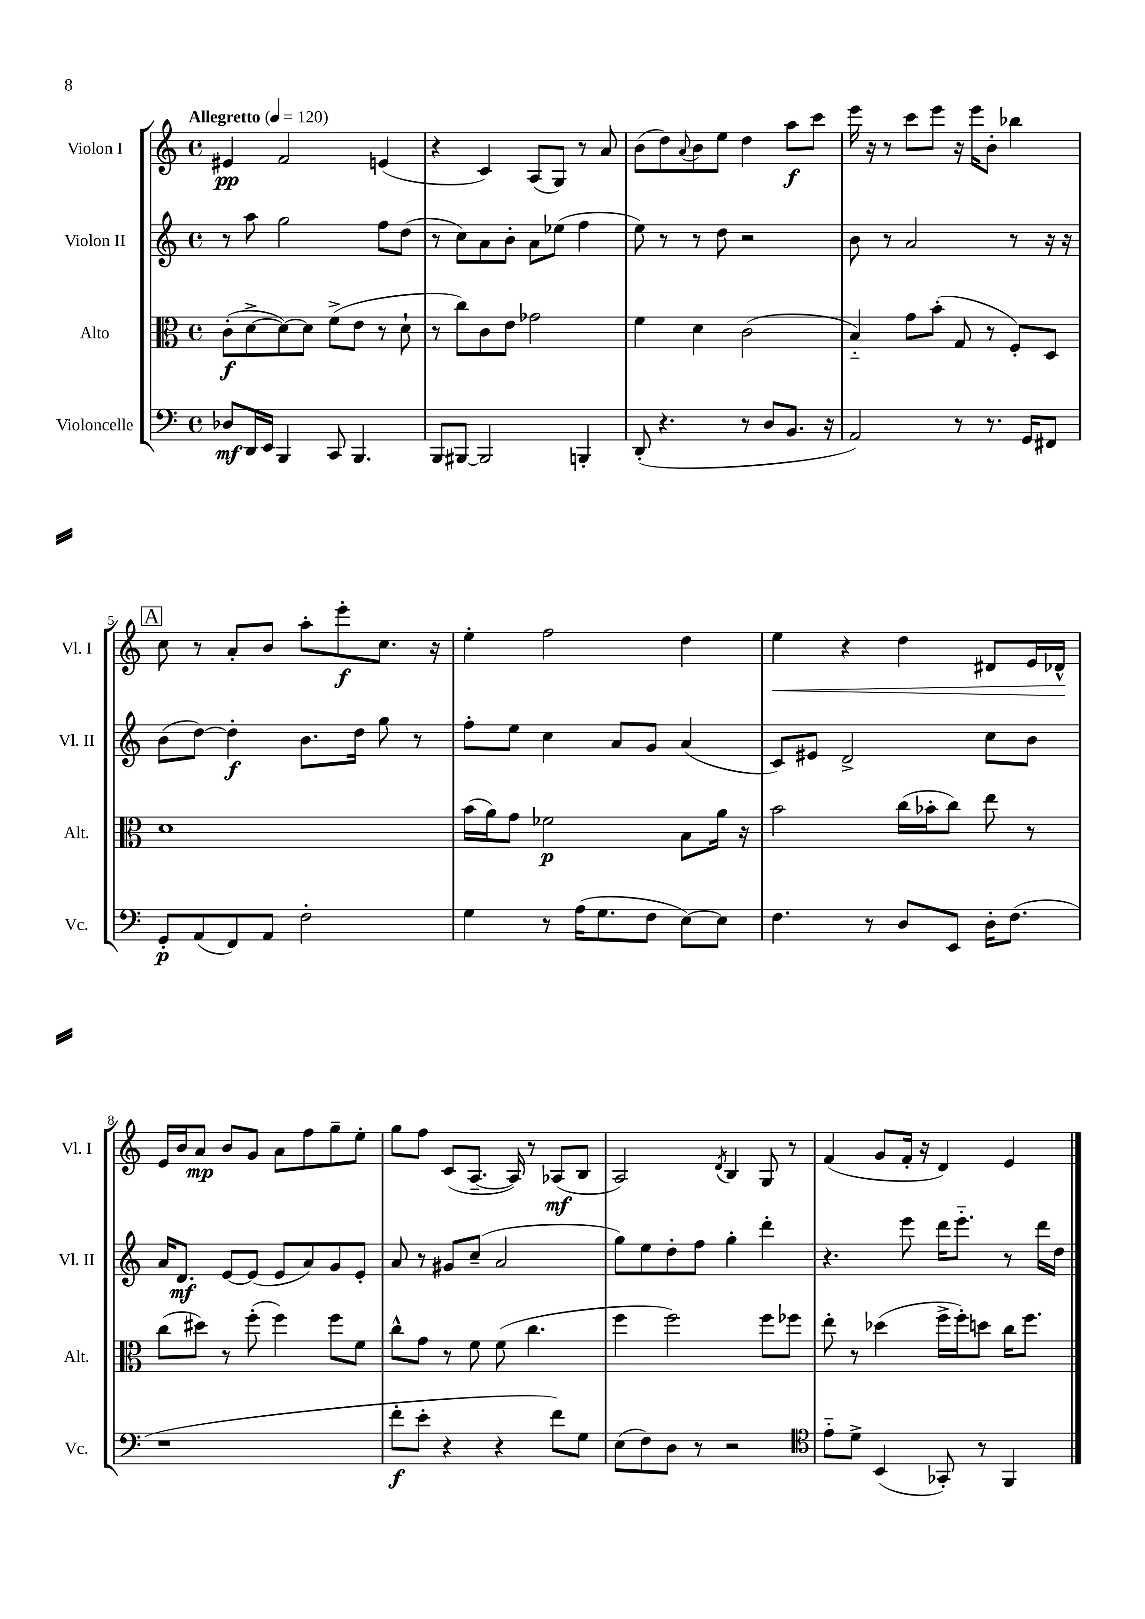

**kern	**dynam	**kern	**dynam	**kern	**dynam	**kern	**dynam
*part4	*part4	*part3	*part3	*part2	*part2	*part1	*part1
*staff4	*staff4	*staff3	*staff3	*staff2	*staff2	*staff1	*staff1
*I"Violoncelle	*	*I"Alto	*	*I"Violon II	*	*I"Violon I	*
*I'Vc.	*	*I'Alt.	*	*I'Vl. II	*	*I'Vl. I	*
*clefF4	*	*clefC3	*	*clefG2	*	*clefG2	*
*k[]	*	*k[]	*	*k[]	*	*k[]	*
*M4/4	*	*M4/4	*	*M4/4	*	*M4/4	*
*met(c)	*	*met(c)	*	*met(c)	*	*met(c)	*
*MM120	*	*MM120	*	*MM120	*	*MM120	*
=1	=1	=1	=1	=1	=1	=1	=1
!	!	!	!	!	!	!LO:TX:a:B:t=Allegretto	!
8D-X/L	mf	(8c'\L	f	8r	.	4e#X/	pp
16DD/L	.	[8d^\	.	8aa\	.	.	.
16EE/JJ	.	.	.	.	.	.	.
4BBB/	.	8d\_)	.	2gg\	.	2f/	.
.	.	8d\J]	.	.	.	.	.
8CC/	.	(8f^\L	.	.	.	.	.
4.BBB/	.	8e\J	.	.	.	.	.
.	.	8r	.	8ff\L	.	(4en/	.
.	.	8d`\	.	(8dd\J	.	.	.
=2	=2	=2	=2	=2	=2	=2	=2
8BBB/L	.	8r	.	8r	.	4r	.
[8BBB#X/J	.	8cc\L)	.	8cc\L)	.	.	.
2BBB#/]	.	8c\	.	8a\	.	4c/)	.
.	.	8e\J	.	8b'\J	.	.	.
.	.	2g-X\	.	8a\L	.	(8A/L	.
.	.	.	.	(8ee-X\J	.	8G/J)	.
4BBBn'/	.	.	.	4ff\	.	8r	.
.	.	.	.	.	.	8a/	.
=3	=3	=3	=3	=3	=3	=3	=3
(8DD'/	.	4f\	.	8ee\)	.	(8b\L	.
4.r	.	.	.	8r	.	8dd\)	.
.	.	.	.	.	.	8qqa/	.
.	.	4d\	.	8r	.	8b\	.
.	.	.	.	8dd\	.	8ee\J	.
8r	.	(2c\	.	2r	.	4dd\	.
8D/L	.	.	.	.	.	.	.
8.BB/J	.	.	.	.	.	8aa\L	f
.	.	.	.	.	.	8ccc\J	.
16r	.	.	.	.	.	.	.
=4	=4	=4	=4	=4	=4	=4	=4
2AA/)	.	4B/)	.	8b\	.	16eee\	.
.	.	.	.	.	.	16r	.
.	.	.	.	8r	.	8r	.
.	.	8g\L	.	2a/	.	8ccc\L	.
.	.	(8b'\J	.	.	.	8eee\J	.
8r	.	8G/	.	.	.	16r	.
.	.	.	.	.	.	16eee\KL	.
8.r	.	8r	.	.	.	8b'\J	.
.	.	8F'/L)	.	8r	.	4bb-X\	.
16GG/KL	.	.	.	.	.	.	.
8FF#X/J	.	8D/J	.	16r	.	.	.
.	.	.	.	16r	.	.	.
!!LO:LB:g=z
!!LO:REH:place=s1:t=A
=5	=5	=5	=5	=5	=5	=5	=5
8GG'/L	p	1d	.	(8b\L	.	8cc\	.
(8AA/	.	.	.	[8dd\J)	.	8r	.
8FF/)	.	.	.	4dd'\]	f	8a'/L	.
8AA/J	.	.	.	.	.	8b/J	.
2F'\	.	.	.	8.b\L	.	8aa'\L	.
.	.	.	.	.	.	8eee'\	f
.	.	.	.	16dd\Jk	.	.	.
.	.	.	.	8gg\	.	8.cc\J	.
.	.	.	.	8r	.	.	.
.	.	.	.	.	.	16r	.
=6	=6	=6	=6	=6	=6	=6	=6
4G\	.	(16b\LL	.	8ff'\L	.	4ee'\	.
.	.	16a\J)	.	.	.	.	.
.	.	8g\J	.	8ee\J	.	.	.
8r	.	2f-X\	p	4cc\	.	2ff\	.
(16A\KL	.	.	.	.	.	.	.
8.G\	.	.	.	.	.	.	.
.	.	.	.	8a/L	.	.	.
8F\J	.	.	.	8g/J	.	.	.
[8E\L)	.	8B\L	.	(4a/	.	4dd\	.
8E\J]	.	16a\Jk	.	.	.	.	.
.	.	16r	.	.	.	.	.
=7	=7	=7	=7	=7	=7	=7	=7
!	!	!	!	!	!	!	!LO:HP:b
4.F\	.	2b\	.	8c/L)	.	4ee\	<
.	.	.	.	8e#X/J	.	.	.
.	.	.	.	2d^/	.	4r	.
8r	.	.	.	.	.	.	.
8D/L	.	(16cc\LL	.	.	.	4dd\	.
.	.	16b-X'\J	.	.	.	.	.
8EE/J	.	8cc\J)	.	.	.	.	.
16D'\KL	.	8ee\	.	8cc\L	.	8d#X/L	.
(8.F\J	.	.	.	.	.	.	.
.	.	8r	.	8b\J	.	16e/L	.
.	.	.	.	.	.	16d-X^^/JJ	.
.	.	.	.	.	.	.	[
!!LO:LB:g=z
=8	=8	=8	=8	=8	=8	=8	=8
1r	.	(8cc\L	.	16a/KL	.	16e/LL	.
.	.	.	.	8.d/J	mf	16b/J	.
.	.	8dd#X\J)	.	.	.	8a/J	mp
.	.	8r	.	[8e/L	.	8b/L	.
.	.	(8ff'\	.	(8e/J]	.	8g/J	.
.	.	4ff\)	.	8e/L	.	8a\L	.
.	.	.	.	8a/)	.	8ff\	.
.	.	8ff\L	.	8g/	.	8gg~\	.
.	.	8f\J	.	8e'/J	.	8ee'\J	.
=9	=9	=9	=9	=9	=9	=9	=9
8f'\L	f	8cc^^\L	.	8a/	.	8gg\L	.
8e'\J	.	8g\J	.	8r	.	8ff\J	.
4r	.	8r	.	8g#X/L	.	(8c/L	.
.	.	8f\	.	(8cc~/J	.	[8.A~/J	.
4r	.	(8f\	.	2a/	.	.	.
.	.	.	.	.	.	16A/])	.
.	.	4.cc\	.	.	.	8r	.
8f\L)	.	.	.	.	.	(8A-X/L	mf
8G\J	.	.	.	.	.	8B/J	.
=10	=10	=10	=10	=10	=10	=10	=10
(8E\L	.	4ff\	.	8gg\L)	.	2A/)	.
8F\)	.	.	.	8ee\	.	.	.
8D\J	.	2ff\)	.	8dd'\	.	.	.
8r	.	.	.	8ff\J	.	.	.
.	.	.	.	.	.	8qd/	.
2r	.	.	.	4gg'\	.	4B/	.
.	.	8ff\L	.	4ddd'\	.	8G/	.
.	.	8ff-X\J	.	.	.	8r	.
=11	=11	=11	=11	=11	=11	=11	=11
*clefC4	*	*	*	*	*	*	*
8e\L	.	8ee'\	.	4.r	.	(4f/	.
8d^\J	.	8r	.	.	.	.	.
(4BB/	.	(4dd-X\	.	.	.	8g/L	.
.	.	.	.	8eee\	.	16f'/Jk	.
.	.	.	.	.	.	16r	.
8GG-X'/)	.	16ff^\LL	.	16ddd\KL	.	4d/)	.
.	.	16ff'\J)	.	8.eee\J	.	.	.
8r	.	8ddn\J	.	.	.	.	.
4FF/	.	16cc\KL	.	8r	.	4e/	.
.	.	8.ff\J	.	.	.	.	.
.	.	.	.	16ddd\LL	.	.	.
.	.	.	.	16dd\JJ	.	.	.
==	==	==	==	==	==	==	==
*-	*-	*-	*-	*-	*-	*-	*-
